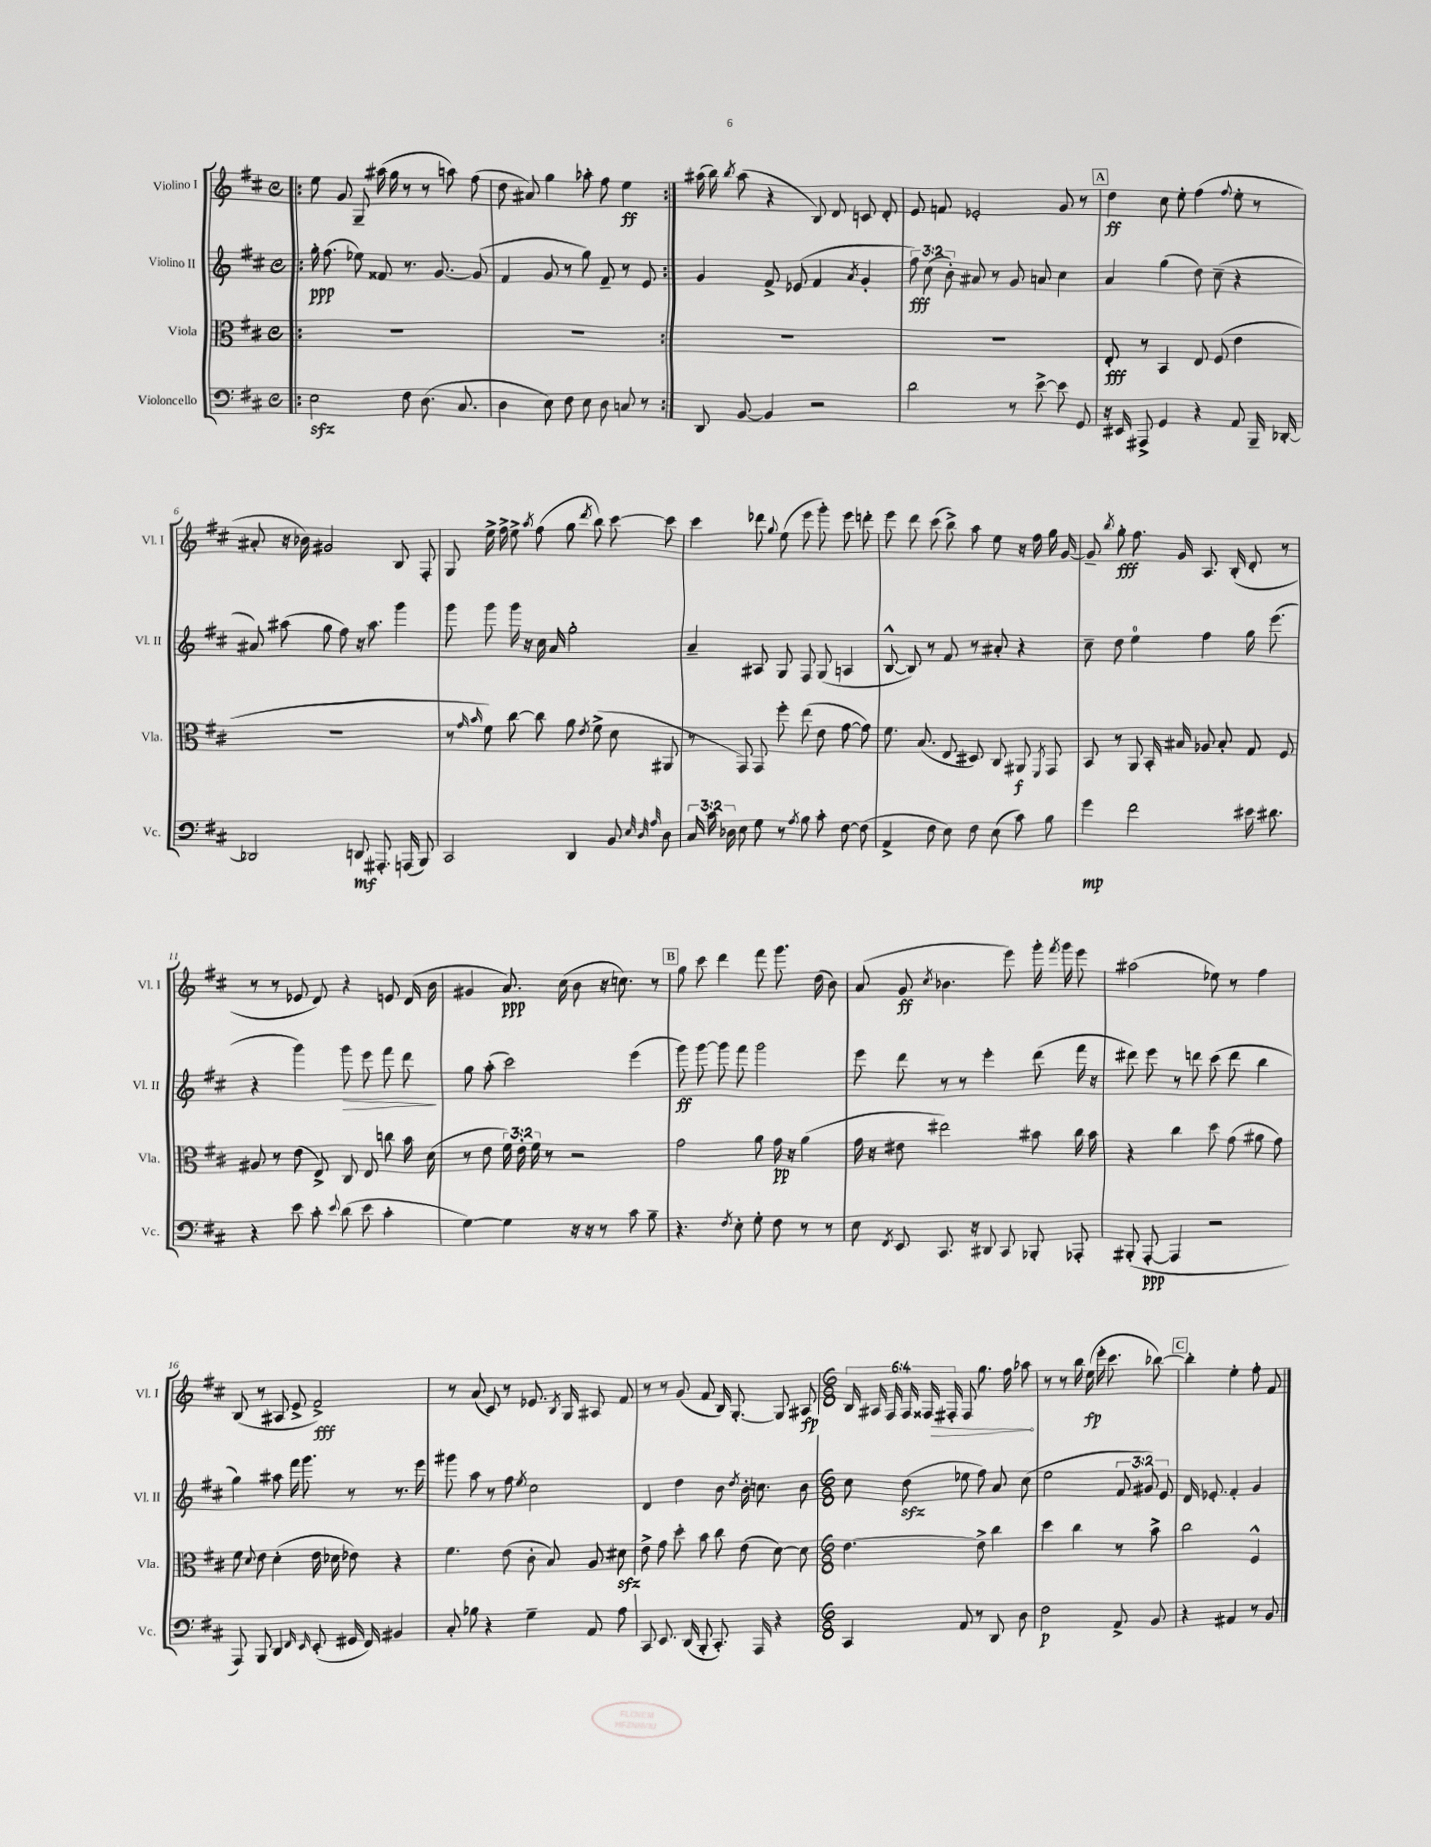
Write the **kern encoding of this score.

**kern	**kern	**kern	**kern
*staff4	*staff3	*staff2	*staff1
*clefF4	*clefC3	*clefG2	*clefG2
*k[f#c#]	*k[f#c#]	*k[f#c#]	*k[f#c#]
*M4/4	*M4/4	*M4/4	*M4/4
*met(c)	*met(c)	*met(c)	*met(c)
=!|:	=!|:	=!|:	=!|:
2E	1r	16gg'	8ee
.	.	(8.ff#	.
.	.	.	8g
.	.	8ee-)	8G~
.	.	8f##	(16aa#
.	.	.	16gg
8F#	.	8.r	8r
(8.D	.	.	8r
.	.	[8.g	.
.	.	.	8aa)
8.C#	.	.	.
.	.	(8g]	(8ff#
=	=	=	=
4D	1r	4f#	8dd
.	.	.	8a#)
8E)	.	8g	4gg
8F#	.	8r	.
8E	.	8gg)	8aa-'
8D	.	8f#~	8ff#
8C	.	8r	4ee
8r	.	8e	.
=:|!	=:|!	=:|!	=:|!
8DD	1r	4g	(16aa#
.	.	.	16bb)
.	.	.	8qbb
[8BB	.	.	(8aa#
4BB]	.	8f#^	4r
.	.	(8e-	.
2r	.	4f#	8B)
.	.	.	8d
.	.	8qa	.
.	.	4g'	8c
.	.	.	8d'
=	=	=	=
2d	1r	12ff#)	8e
.	.	(12cc#	.
.	.	.	8f
.	.	12b')	.
.	.	8a#	2e-'
.	.	8r	.
8r	.	8g	.
[8e^	.	8a	.
8e]	.	4cc#	8g
8GG	.	.	8r
=	=	=	=
16r	8E'	4a	4dd
16EE#	.	.	.
8AAA#^	8r	.	.
4GG	4BB	(4gg	8cc#
.	.	.	8ee'
4r	8E	8dd)	(4ff#
.	(8F#	(8cc#~	.
.	.	.	8qqff#
8AA	4e	4r	8ee'
16BBB~	.	.	8r
[16DD-'	.	.	.
=	=	=	=
2DD-]	1r	8a#)	8a#'
.	.	(8aa#	16r
.	.	.	16b-)
.	.	8gg	2g#
.	.	8ff#)	.
8DD	.	16r	.
.	.	8.aa#	.
8.AAA#'	.	.	.
.	.	4ggg	8B
(16AAA	.	.	.
8BBB)	.	.	8F#'
=	=	=	=
2CC#	8r	8ggg	8G
.	16qqg	.	.
.	16qqb	.	.
.	8f#)	8ggg	16ee^
.	.	.	16ff#^
.	[8cc#	16ggg	8ee^
.	.	16r	.
.	.	.	8qaa
.	8cc#]	16cc#	(8ff#
.	.	16a	.
4DD	8a	2gg'	8gg
.	8qe	.	8qddd
.	(8f#^	.	8bb)
8BB	8d	.	[8ccc#
32qqE	.	.	.
32qqD	.	.	.
32qqA	.	.	.
8D	8AA#	.	8ccc#]
=	=	=	=
24C#	8r	4a~	4ccc#
24c#	.	.	.
24D-	.	.	.
8E	8GG)	.	.
8G	8GG	8A#	8ddd-
.	.	.	8qqgg
8r	8ff#'	8G	(8ee
8qA	.	.	.
8B	(8ee	8F#	8eee
8c#'	8e	(8G	8ggg')
[8F#	[8g	4A	8eee
(8F#]	8g])	.	8ddd'
=	=	=	=
4AA^	8.f#	[8B^^	8eee
.	.	8B])	8ddd
.	(8.B	.	.
8F#	.	8r	(8ccc#
8E)	8E	8f#	8bb^)
8F#	8D#)	8r	8aa
(8E	8C#	8a#'	8ee
8c#)	8AA#	4r	16r
.	.	.	16ff#
.	8qFF#	.	.
8B	8GG	.	16gg
.	.	.	[16g
=	=	=	=
4g	8BB	8cc#~	8g~]
.	.	.	8qbb
.	8r	8dd	8gg'
2f#	8AA	4ee	8.ff#
.	16BB'	.	.
.	16B#	.	16g
.	8A-	4ff#	8.A
.	8B#'	.	.
.	.	.	(16B'
16e#	8G	16gg	8d'
8.d#	.	(8.eee	.
.	8F#	.	8r
=	=	=	=
4r	8A#	4r	8r
.	8r	.	8r
8e	(8e	4ggg)	8e-
8c#'	8E^)	.	8d)
8qqe	.	.	.
(8d	8C#	8ggg	4r
8e	8E	8eee	.
4c#'	8cc	8fff#	8e
.	16b	8ddd	(16d
.	(16d	.	16b
=	=	=	=
[4G)	8r	8gg	4g#
.	8e	(8aa'	.
4G]	24f#)	2ccc#)	8.a)
.	24e'	.	.
.	24f#	.	.
.	8r	.	.
.	.	.	(16cc#
16r	2r	.	8b
16r	.	.	.
8r	.	.	16r
.	.	.	8.cc)
8c#	.	(4eee	.
8B~	.	.	8r
=	=	=	=
4.r	2g	8ggg)	8gg
.	.	[8ggg	8ccc#
.	.	8ggg]	4ddd
8qF#	.	.	.
8E'	.	8fff#	.
8G'	8a	2ggg	8fff#
8F#	16g	.	8.ggg
.	16r	.	.
8r	(4a	.	.
.	.	.	(16dd
8r	.	.	8b)
=	=	=	=
8E	16g	8eee	(8a
.	16r	.	.
8qFF#	.	.	.
8EE	8e#	8ddd	8g
.	.	.	8qcc#
8.CC#	2ee#)	8r	4.b-
.	.	8r	.
16r	.	.	.
8DD#	.	4eee'	.
8CC#	.	.	8eee)
8BBB-'	8b#	(8ddd	16ggg'
.	.	.	8qfff#
.	.	.	16ggg
8AAA-'	16cc#	16fff#	8eee
.	16b#	16r	.
=	=	=	=
(8BBB#'	4r	8ddd#)	(2aa#
[8AAA'	.	8eee	.
4AAA]	4cc#	8r	.
.	.	8ddd	.
2r	8dd	(8ccc#	8ee-)
.	(8g	8ddd	8r
.	8a#	4bb	4ff#
.	8g)	.	.
=	=	=	=
8AAA)	8f#	4gg)	(8B
.	8qqd	.	.
8BBB	8e	.	8r
4DD	(4d'	8aa#	8A#
.	.	16fff#	8e^
.	.	8.ggg	.
16qqFF#	.	.	.
16qqEE	.	.	.
(8EE'	16e	.	2f#^)
.	16d-	.	.
16GG#	8e-)	8r	.
16FF#)	.	.	.
4BB#	4r	8.r	.
.	.	16eee	.
=	=	=	=
8C#'	4.f#	8ggg#	8r
8B-	.	8aa	(8a
4r	.	8r	8c#)
.	(8e	8ff#	8r
.	.	8qee	.
4G~	8c#'	2cc#	8.e-
.	8B)	.	.
.	.	.	8qB
.	.	.	16G
8AA	8A	.	8A#
8A	8d#	.	8f#
=	=	=	=
8CC#	8e^	4d	8r
8.EE	8g	.	8r
.	8dd'	4dd	(8g
(16DD	.	.	.
8BBB'	8b	.	8f#
8.CC#')	8cc#	8b	16B)
.	.	.	[8.G'
.	.	8qdd	.
.	(8e	16b'	.
16AAA	.	8.cc	.
4r	[8d)	.	8G]
.	8d]	8b	8A#
=	=	=	=
*M6/8	*M6/8	*M6/8	*M6/8
4CC#	[4.e	8cc#	24B
.	.	.	24A#
.	.	.	24F#
.	.	(8dd	24F#
.	.	.	24F##
.	.	.	24F#'
8AA	.	8ee-	8F#
8r	8e^]	8ff#)	8.gg
8DD	4cc#	8a	.
.	.	.	16ff#
8D	.	(8cc#	8aa-
=	=	=	=
2F#	4dd	2ee	8r
.	.	.	8r
.	4cc#	.	16bb
.	.	.	(16ee
.	.	.	16eee'
.	.	.	8.ccc#
8AA^	8r	12f#	.
.	.	12g#)	.
8BB	8b^	.	[8bb-)
.	.	12e	.
=	=	=	=
4r	2cc#	16d	4bb-']
.	.	8.e-'	.
4AA#	.	4f#'	4ee'
8r	4F#^^	4g	8ff#'
8BB	.	.	8f#
==	==	==	==
*-	*-	*-	*-
